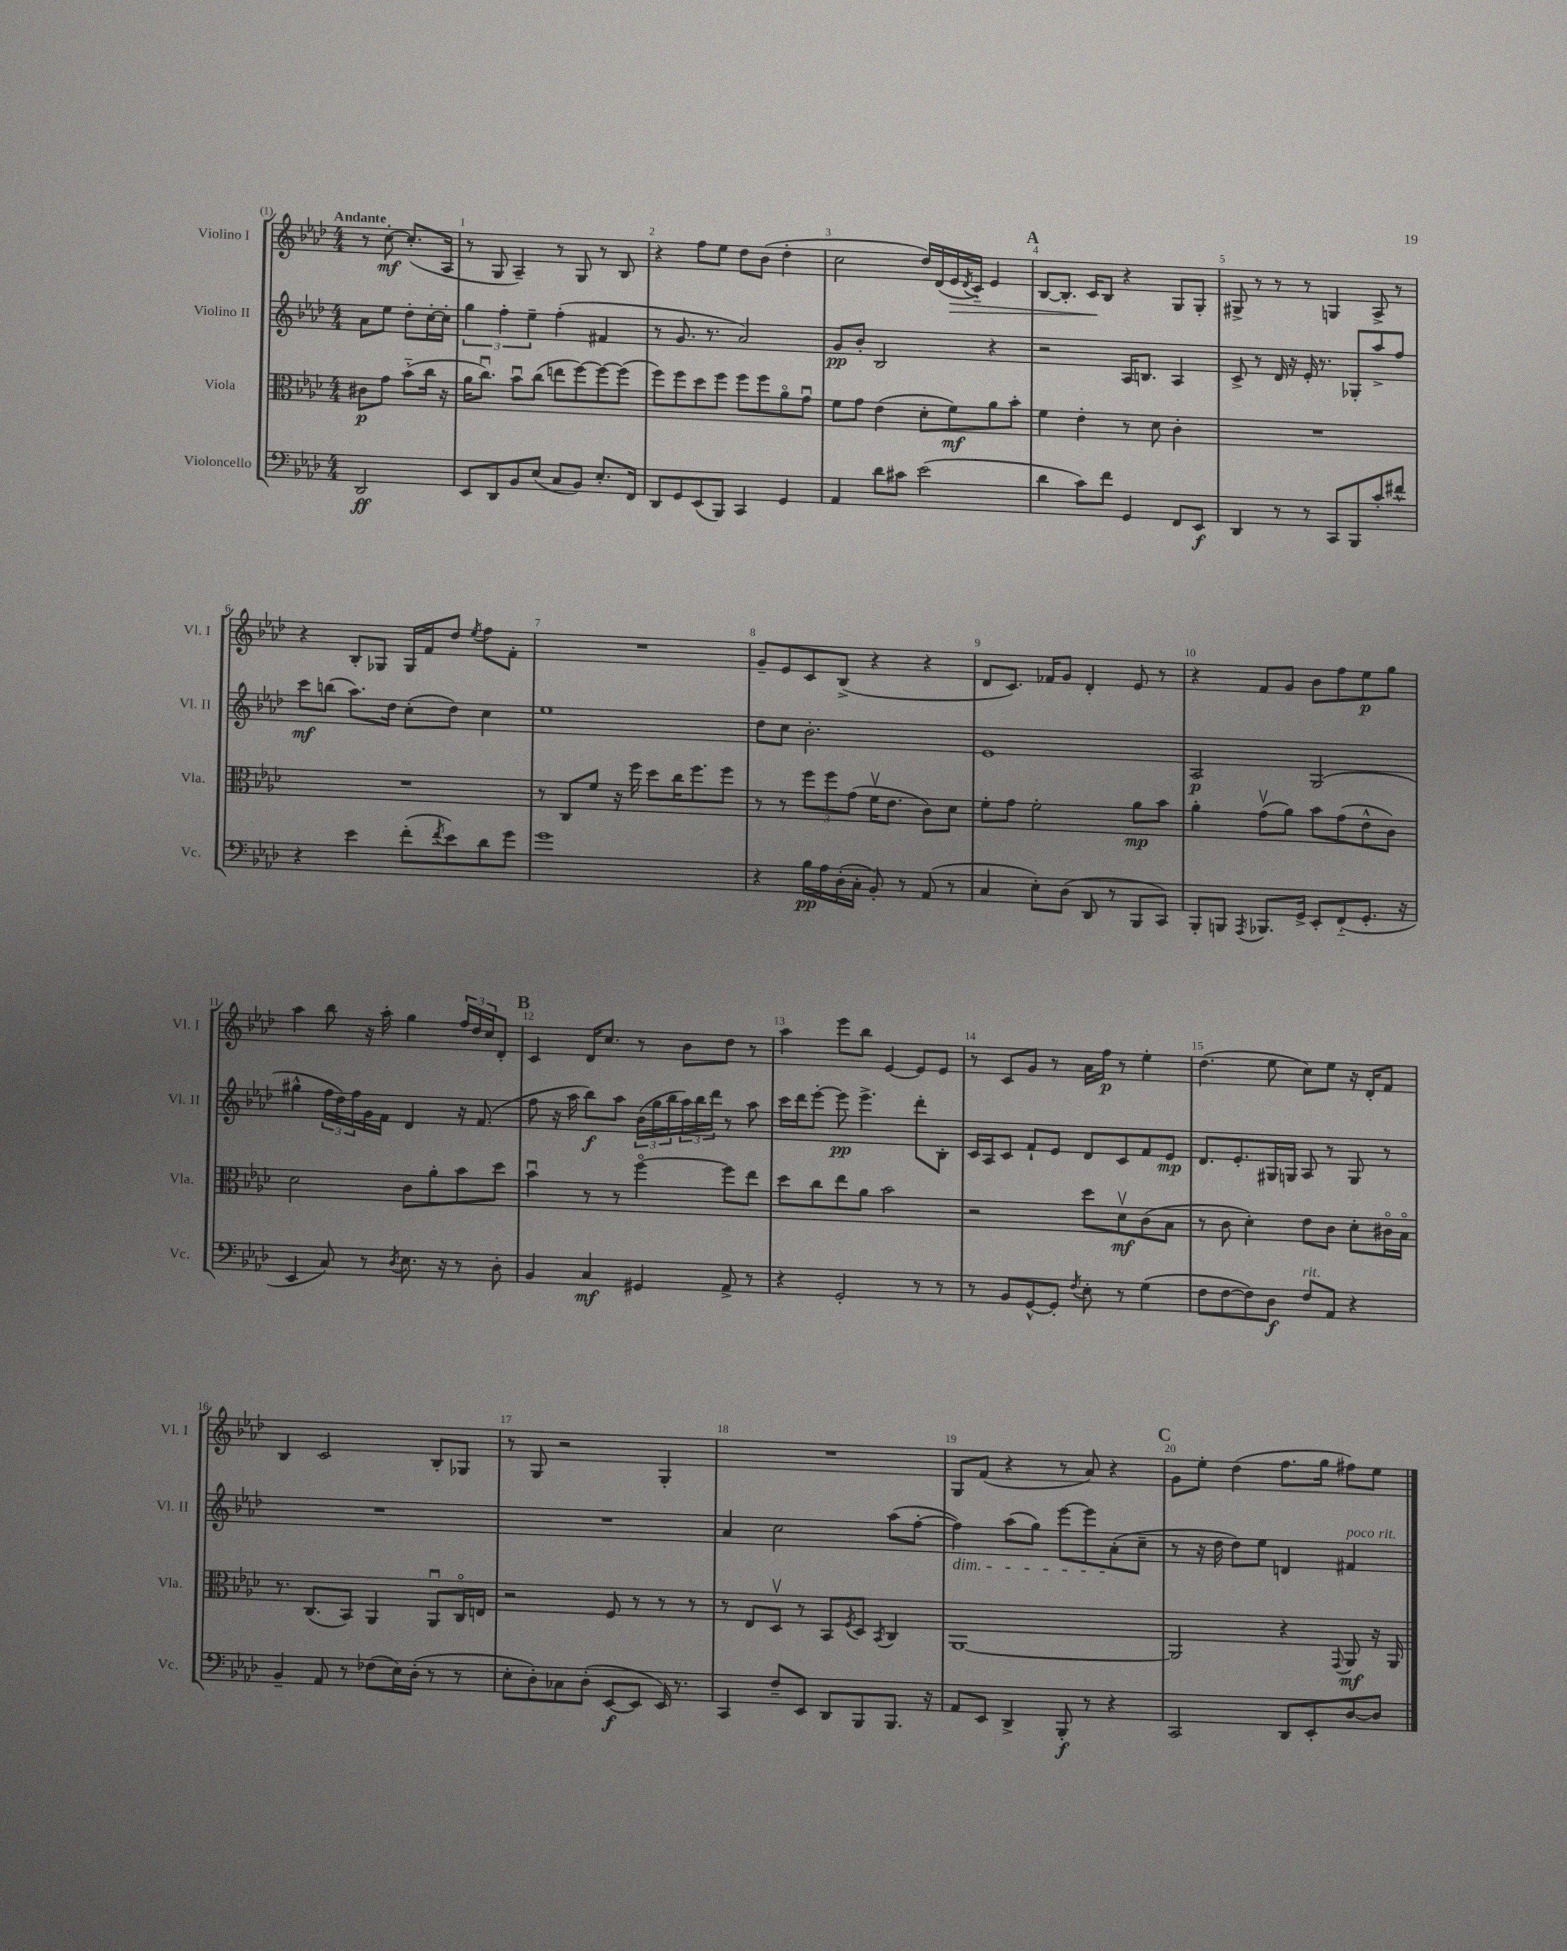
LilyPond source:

<<
\new StaffGroup <<
\new Staff = "s0" \with { instrumentName = "Violino I" shortInstrumentName = "Vl. I" } {
    \clef treble \key aes \major \numericTimeSignature \time 4/4 \partial 2 \tempo "Andante"
    r8 c''8~-.\mf c''8.-.( aes16 |
    r8 g8 aes4--) r8 g8 r8 bes8 |
    r4 f''8 ees''8 des''8 bes'8( des''4-. |
    c''2 des''16) des'16( ees'16\> \acciaccatura { des'8 } c'16-_) ees'4 |
    \mark \markup { \bold "A" } bes8~ bes8.-. c'16\! bes8 r4 g8 g8-. |
    gis8-> r8 r8 r8 g4 aes8-> r8 |
    r4 bes8-. ges8 ges16 f'16 des''8 \acciaccatura { ees''8 } f''8 f'8-. |
    R1 |
    g'8-- ees'8 c'8 bes8->( r4 r4 |
    des'8 c'8.) fes'16 g'8 des'4-. ees'8 r8 |
    r4 f'8 g'8 bes'8 f''8 ees''8\p g''8 |
    aes''4 bes''8 r16 aes''16-. g''4 \tuplet 3/2 { f''16 des''16 c''16 } des'8-. |
    \mark \markup { \bold "B" } c'4 des'16 c''8. r8 bes'8 des''8 r8 |
    aes''4 ees'''8 bes''8 ees'4~ ees'8 ees'8 |
    r8 c'8 g'8 r8 aes'16 f''16\p r8 ees''4-. |
    des''4.( ees''8 c''8) ees''8 r16 des'16-. f'8 |
    bes4 c'2 bes8-. ges8 |
    r8 g8 r2 g4-. |
    R1 |
    g8 f'8( r4 r8 aes'8) r4 |
    \mark \markup { \bold "C" } g'8 ees''8-. des''4( f''8. g''16 fis''8) ees''8 \bar "|." |
}
\new Staff = "s1" \with { instrumentName = "Violino II" shortInstrumentName = "Vl. II" } {
    \clef treble \key aes \major \numericTimeSignature \time 4/4 \partial 2
    aes'8 ees''8 des''8-. c''16~-. c''16-. |
    \tuplet 3/2 { g''4 f''4-. ees''4-- } f''4-.( fis'4 |
    r8 g'8. r8. aes'2) |
    g'8\pp bes'8-. bes2 r4 |
    \mark \markup { \bold "A" } r2 aes16 b8. aes4 |
    c'8-> r8 des'16 r16 ees'16-. r8. ges8-. aes''8-> f''8 |
    c'''8\mf b''8( aes''8.) des''16 c''8-.( des''8) c''4 |
    ees''1 |
    des''8 c''8 bes'2.-. |
    ees'1 |
    aes2\p g2( |
    gis''4-^ \tuplet 3/2 { f''16 des''16) f''16 } g'16 f'16 des'4 r16 f'8.( |
    \mark \markup { \bold "B" } f''8 r16 aes''16 bes''8\f) aes''8 \tuplet 3/2 { bes'16( g''16 bes''16 } \tuplet 3/2 { aes''16) bes''16 des'''16 } r8 aes''8 |
    c'''16 des'''16 ees'''8~-. ees'''8\pp ees'''4.-> des'''8-. bes8-. |
    c'16 aes16 c'8 f'8-! ees'8 des'8 c'8 f'8 ees'8\mp |
    des'8. ees'8.-. gis16 g16 aes8 r8 g8 r8 |
    R1 |
    R1 |
    aes'4 c''2 aes''8( f''8~-. |
    f''4\dim) aes''8( g''8) ees'''8~ ees'''8 aes'8-.\!( c''8-- |
    \mark \markup { \bold "C" } r8 r16 des''16 des''8) ees''8 d'4 fis'4^\markup { \italic "poco rit." } \bar "|." |
}
\new Staff = "s2" \with { instrumentName = "Viola" shortInstrumentName = "Vla." } {
    \clef alto \key aes \major \numericTimeSignature \time 4/4 \partial 2
    cis'8\p g'8 bes'8-_( c''16 r16 |
    aes'16 c''8.\downbow) bes'8\downbow c''8( e''8 f''8~) f''8~ f''8( |
    f''8) f''8 des''8 f''8 f''8 f''8 aes'8\flageolet g'8\downbow |
    f'8 g'8 ees'4( des'8-. f'8\mf) aes'8 bes'8-. |
    \mark \markup { \bold "A" } f'4 ees'4-. r8 des'8 c'4-. |
    R1 |
    R1 |
    r8 c8 f'8 r16 f''16 des''8 c''16 f''8. f''8 |
    r8 r8 \tuplet 3/2 { f''8 f''8 g'8( } f'16\upbow ees'8. c'8) des'8 |
    f'8-. g'8 f'2-. aes'8\mp bes'8 |
    aes'4-. g'8\upbow( aes'8) bes'8 g'8( ees'8-^ c'8) |
    des'2 c'8 aes'8-. bes'8 des''8 |
    \mark \markup { \bold "B" } bes'4\downbow r8 r8 f''4~\flageolet f''8 ees''8 |
    des''8 c''8 ees''8 aes'8 bes'2 |
    r2 des''8 des'8\upbow\mf c'8( bes8 |
    r8 c'8 des'4-.) ees'8 c'8 des'8-. cis'16\flageolet bes16\flageolet |
    r8. c8.( bes,8) aes,4 aes,8\downbow c16\flageolet e16 |
    r2 f8 r8 r8 r8 |
    r8 ees8 des8\upbow r8 bes,8 \acciaccatura { f8 } des8 \acciaccatura { bes,8 } c4 |
    aes,1~ |
    \mark \markup { \bold "C" } aes,2 r4 \appoggiatura { g,8 } aes,8\mf r16 aes,16 \bar "|." |
}
\new Staff = "s3" \with { instrumentName = "Violoncello" shortInstrumentName = "Vc." } {
    \clef bass \key aes \major \numericTimeSignature \time 4/4 \partial 2
    des,2\ff |
    ees,8 des,8 bes,8 ees8( c8 bes,8) ees8.-. f,16 |
    des,8 g,8 ees,8( bes,,8) c,4 g,4 |
    aes,4 des'8 cis'8 ees'2( |
    \mark \markup { \bold "A" } des'4 c'8) f'8 g,4 f,8 ees,8\f |
    des,4 r8 r8 c,8 bes,,8 c'8-. fis'8-^ |
    r4 ees'4 f'8-.( \acciaccatura { f'8 } ees'8) des'8 g'8 |
    g'1 |
    r4 bes16\pp aes16 des16-.( c16-. bes,8-.) r8 aes,8( r8 |
    c4 ees8-.) des8( des,8 r8 bes,,8 c,8) |
    bes,,8-. b,,8 \acciaccatura { aes,,8 } bes,,8. g,16-> ees,8-. f,8-_( g,8.-. r16 |
    ees,4 c8) r8 \acciaccatura { des8 } ees8. r16 r8 des8-. |
    \mark \markup { \bold "B" } bes,4 c4\mf gis,4 aes,8-> r8 |
    r4 g,2-. r8 r8 |
    r8 bes,8 g,8~-^ g,8-. \acciaccatura { f8 } ees8-. r8 g4( |
    f8 f8~ f8) des8\f f8^\markup { \italic "rit." } aes,8 r4 |
    bes,4-- aes,8 r8 fes8( ees16) des16-.( r8 r8 |
    ees8-. des8-.) ces8 des8-.( ees,8~\f ees,8 ees,16) r8. |
    c,4 f8-- ees,8 des,8 bes,,8 bes,,8. r16 |
    aes,8 ees,8 des,4-> bes,,8-.\f r8 r4 |
    \mark \markup { \bold "C" } c,2 des,8 ees,8-. des8~ des8 \bar "|." |
}
>>
>>
\layout { \context { \Score \override BarNumber.break-visibility = ##(#f #t #t) barNumberVisibility = #all-bar-numbers-visible } }
